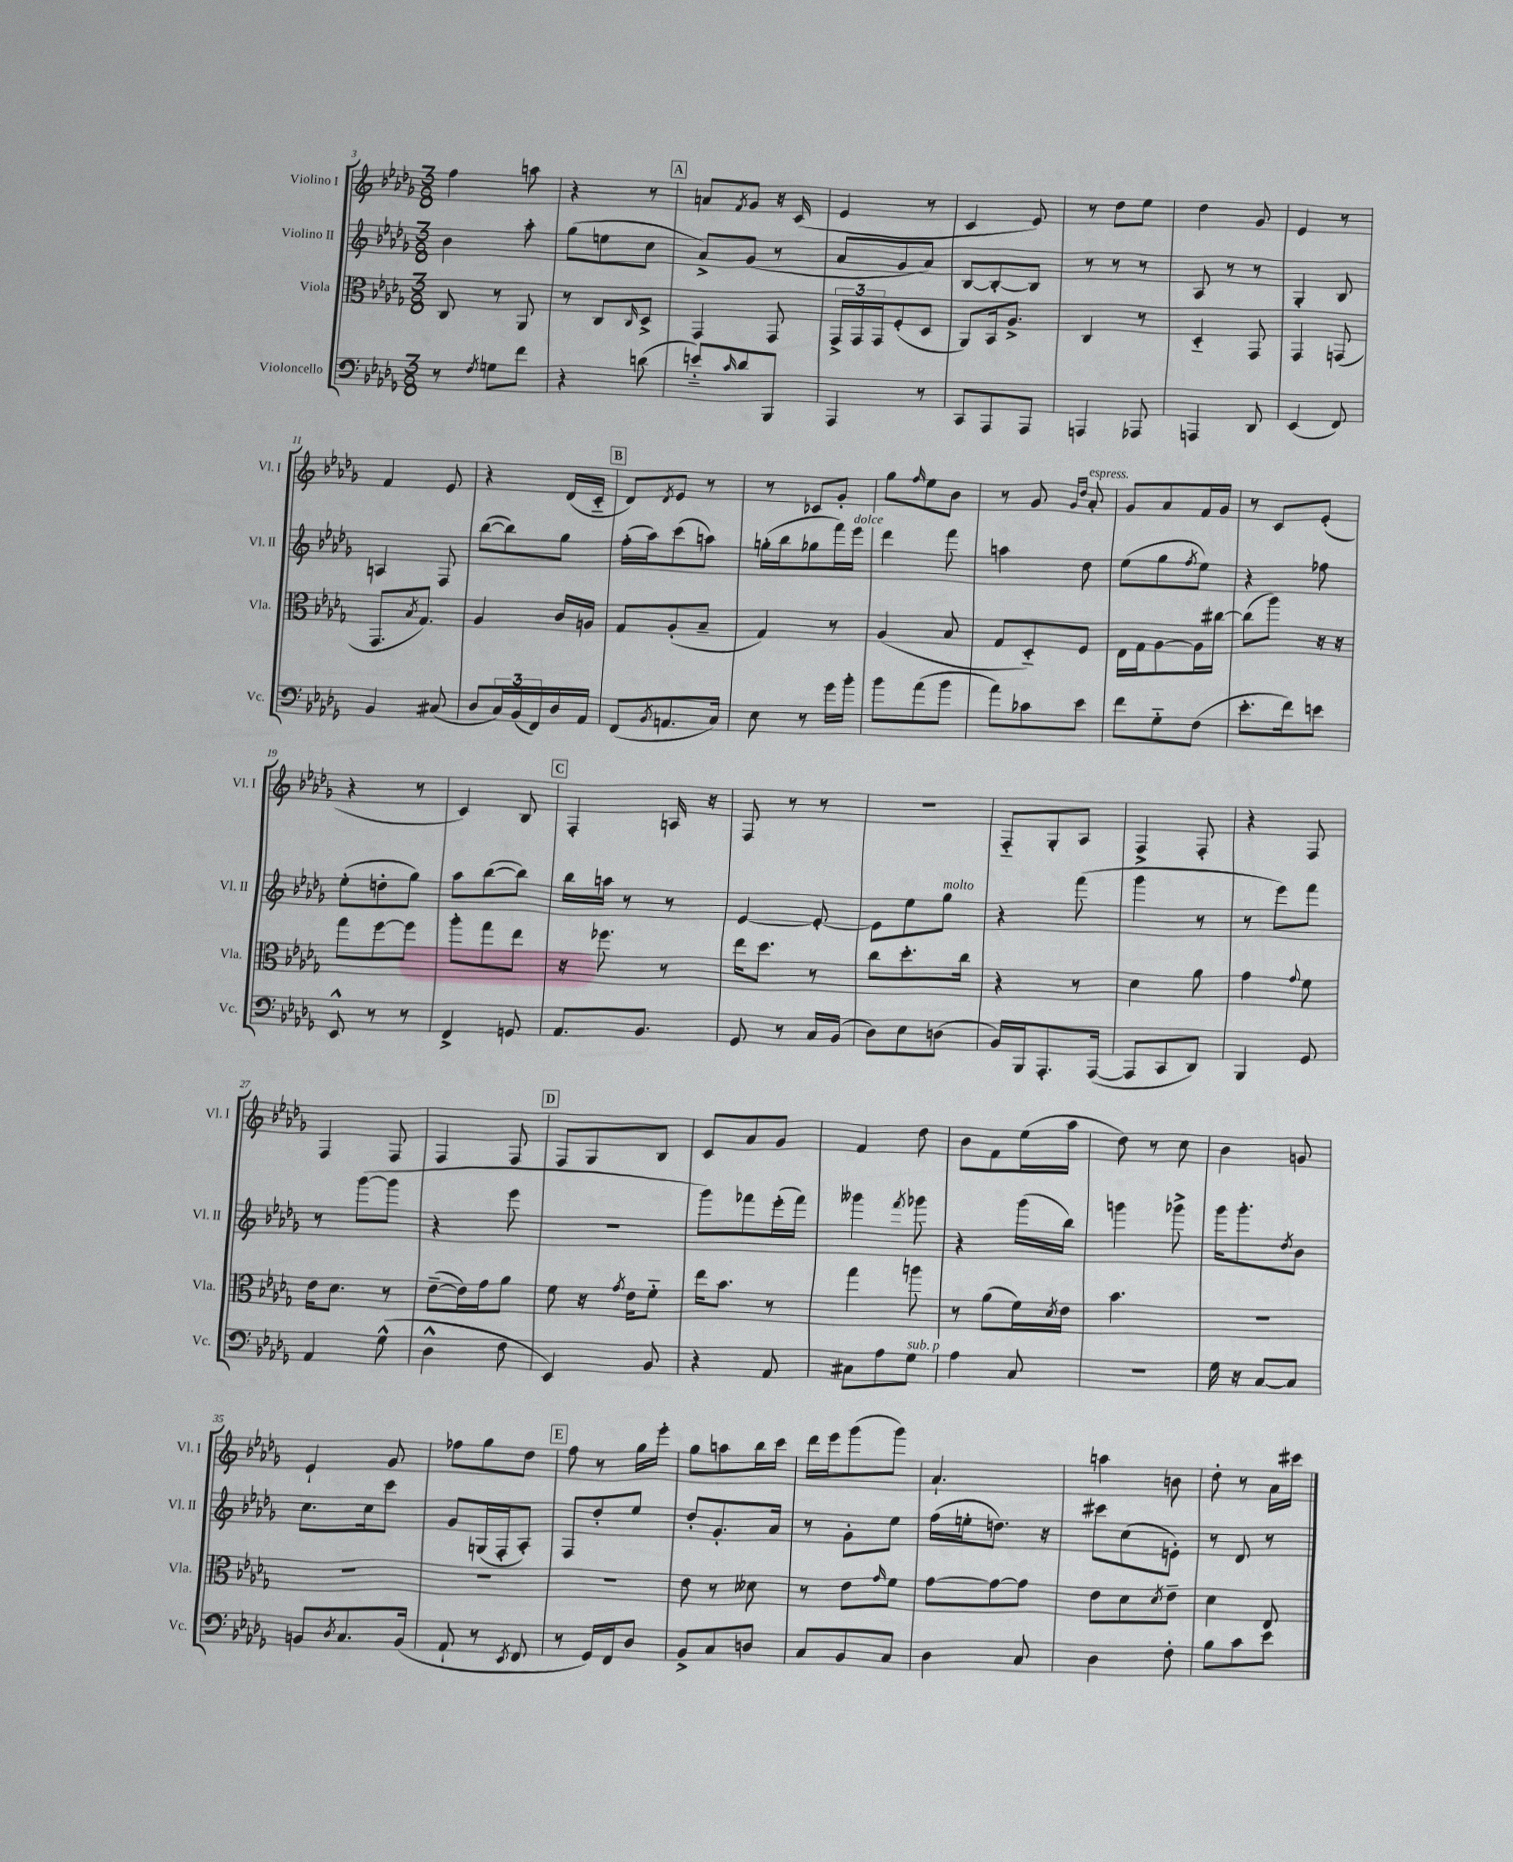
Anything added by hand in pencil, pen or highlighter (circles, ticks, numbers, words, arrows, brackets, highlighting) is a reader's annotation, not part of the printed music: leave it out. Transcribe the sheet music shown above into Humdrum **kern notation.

**kern	**kern	**kern	**kern
*staff4	*staff3	*staff2	*staff1
*clefF4	*clefC3	*clefG2	*clefG2
*k[b-e-a-d-g-]	*k[b-e-a-d-g-]	*k[b-e-a-d-g-]	*k[b-e-a-d-g-]
*M3/8	*M3/8	*M3/8	*M3/8
8r	8C	4b-	4ff
8qF	.	.	.
8G	8r	.	.
8f	8AA-	8aa-'	8aa
=	=	=	=
4r	8r	(8gg-	4r
.	8C	8ee	.
.	16qqC	.	.
(8d	8D-^	8cc	8r
=	=	=	=
8e'~)	4GG-	8a-^)	8a
16qqc	.	.	8qf
8d-	.	(8g-	8g-
8BBB-	8GG-	8r	16r
.	.	.	(16c
=	=	=	=
4AAA-	24GG-^	8a-	4e-
.	24GG-	.	.
.	24GG-	.	.
.	(8F'	8g-	.
8r	8D-	8a-)	8r
=	=	=	=
8CC	8AA-)	[8B-	4c
8AAA-	16BB-	8B-'_	.
.	8.A-^	.	.
8AAA-	.	8B-]	8e-)
=	=	=	=
4AAA	4C	8r	8r
.	.	8r	8dd-
8AAA-	8r	8r	8ee-
=	=	=	=
4AAA	4D-'~	8A-	4dd-
.	.	8r	.
8DD-	8GG-	8r	8g-
=	=	=	=
(4EE-	4GG-	4G-'	4e-
8FF)	(8GG	8B-	8r
=	=	=	=
4BB-	8.GG-	4A	4f
.	8qB-	.	.
.	8.G-)	.	.
(8C#	.	8F	8e-
=	=	=	=
8D-	4A-	([8bb-	4r
24C)	.	8bb-])	.
(24BB-	.	.	.
24FF)	.	.	.
16D-	16c	8gg-	(16d-
16AA-	16A	.	16c'~
=	=	=	=
(8FF	8G-	(16ff'	8d-)
.	.	16aa-)	.
8qBB-	.	.	8qd-
8.AA	(8A-'	(8ccc	8e-
.	8B-~	8aa)	8r
16C)	.	.	.
=	=	=	=
8E-	4G-)	(16gg'	8r
.	.	16bb-	.
8r	.	8gg-	8c-
16g-	8r	16fff)	8g-'
16b-'	.	16eee-	.
=	=	=	=
8b-	(4A-	4ddd-	8gg-
.	.	.	16qqff
(8a-	.	.	8ee-
8b-	8B-	8fff	8b-
=	=	=	=
8a-)	8G-	4aa	8r
8c-	8D-'~)	.	8g-
.	.	.	16qqg-
.	.	.	16qqdd-
8e-	8F	8dd-	8a-'
=	=	=	=
8f	16E-	(8ee-	8g-
.	16G-	.	.
8G-'~	[8A-	8gg-	8a-
.	.	8qff	.
(8F	16A-]	8ee-)	16f
.	[16cc#	.	16g-
=	=	=	=
8.e-'	(8cc#]	4r	8r
.	8aa-)	.	8c
16f)	.	.	.
8e	16r	8ff-	(8e-'
.	16r	.	.
=	=	=	=
8EE-^^	8gg-	(8ee-'	4r
8r	[8ff	8dd'	.
8r	8ff]	8gg-)	8r
=	=	=	=
4FF^	8aa-'	8aa-	4c)
.	8gg-	([8bb-	.
8GG	8ee-	8bb-])	8B-
=	=	=	=
8.AA-	16r	16bb-	4F'
.	8.ff-	16aa	.
.	.	8r	.
8.BB-	.	.	.
.	8r	8r	16A
.	.	.	16r
=	=	=	=
8GG-	16ee-	[4e-	8F
.	8.dd-	.	.
8r	.	.	8r
16C	8r	8e-'_	8r
(16BB-	.	.	.
=	=	=	=
8D-)	8cc	8e-]	4.r
8E-	8.dd-'	8ee-	.
(8D	.	8gg-	.
.	16cc	.	.
=	=	=	=
16BB-)	4r	4r	8F'~
16BBB-	.	.	.
8.AAA-'	.	.	8G-'
.	8r	(8fff	8A-
([16AAA-	.	.	.
=	=	=	=
8AAA-]	4d-	4ggg-	4F^
8CC	.	.	.
8DD-)	8a-	8r	8F'
=	=	=	=
4BBB-	4g-	8r	4r
.	.	8eee-)	.
.	8qqg-	.	.
8GG-	8f	8fff	8F
=	=	=	=
4AA-	16e-	8r	4F
.	8.d-	.	.
.	.	([8ggg-	.
(8G-^^	8r	8ggg-]	8F
=	=	=	=
4D-^^	([8e-~	4r	4F
.	16e-])	.	.
.	16g-	.	.
8F	8a-	8eee-	8F
=	=	=	=
4EE-)	8f	4.r	8F
.	16r	.	8G-
.	8qg-	.	.
.	16e-	.	.
8BB-	8f'~	.	8B-
=	=	=	=
4r	16ee-	8ggg-)	8c
.	8.b-	.	.
.	.	8fff-	8a-
8AA-	8r	(16eee-'	8g-
.	.	16fff-)	.
=	=	=	=
8C#	4gg-	4ggg--	4f
8A-	.	.	.
.	.	8qfff	.
8G-	8aa	8ggg-	8dd-
=	=	=	=
4A-	8r	4r	8b-
.	(8a-	.	8f
8C	16f)	(16ggg-	(16ee-
.	8qd-	.	.
.	16e-	16bb-)	16aa-
=	=	=	=
4.r	4.b-	4ggg	8dd-)
.	.	.	8r
.	.	8ggg-^	8cc
=	=	=	=
16G-	4.r	16ggg-	4b-
16r	.	8.ggg-'	.
[8C	.	.	.
.	.	8qdd-	.
8C]	.	8b-	8g
=	=	=	=
8BB	4.r	8.cc	4e-`
8qD-	.	.	.
8.C	.	.	.
.	.	16cc	.
.	.	8ccc	8g-
(16BB	.	.	.
=	=	=	=
8AA-`	4.r	8g-	8ff-
8r	.	(16G	8gg-
.	.	16F'	.
8qEE-	.	.	.
8FF	.	8A-')	8dd-
=	=	=	=
8r	4.r	8F	8ff
16GG-)	.	8dd-'	8r
16FF	.	.	.
8D-	.	8ee-	16gg-
.	.	.	16eee-'
=	=	=	=
8BB-^	8e-	8dd-'	8gg-
8C	8r	8.g-'	8aa
8D	8d--	.	16bb-
.	.	16a-	16ccc
=	=	=	=
8C	8r	8r	16ddd-
.	.	.	16eee-
8BB-	8e-	8g-'	(8ggg-
.	16qqg-	.	.
8C	8f	8ee-	8ggg-)
=	=	=	=
4D-	[8g-	(16ff	4.a-`
.	.	16ee'	.
.	8g-_	8.dd)	.
8C	8g-]	.	.
.	.	16r	.
=	=	=	=
4D-	8e-	8ccc#	4aa
.	8d-	(8cc	.
.	8qd-	.	.
8F'	8e-~	8e')	8b
=	=	=	=
8B-	4d-	8r	8dd-'
8c	.	8d-	8r
8e-	8E-	8r	16a-
.	.	.	16ccc#
==	==	==	==
*-	*-	*-	*-
